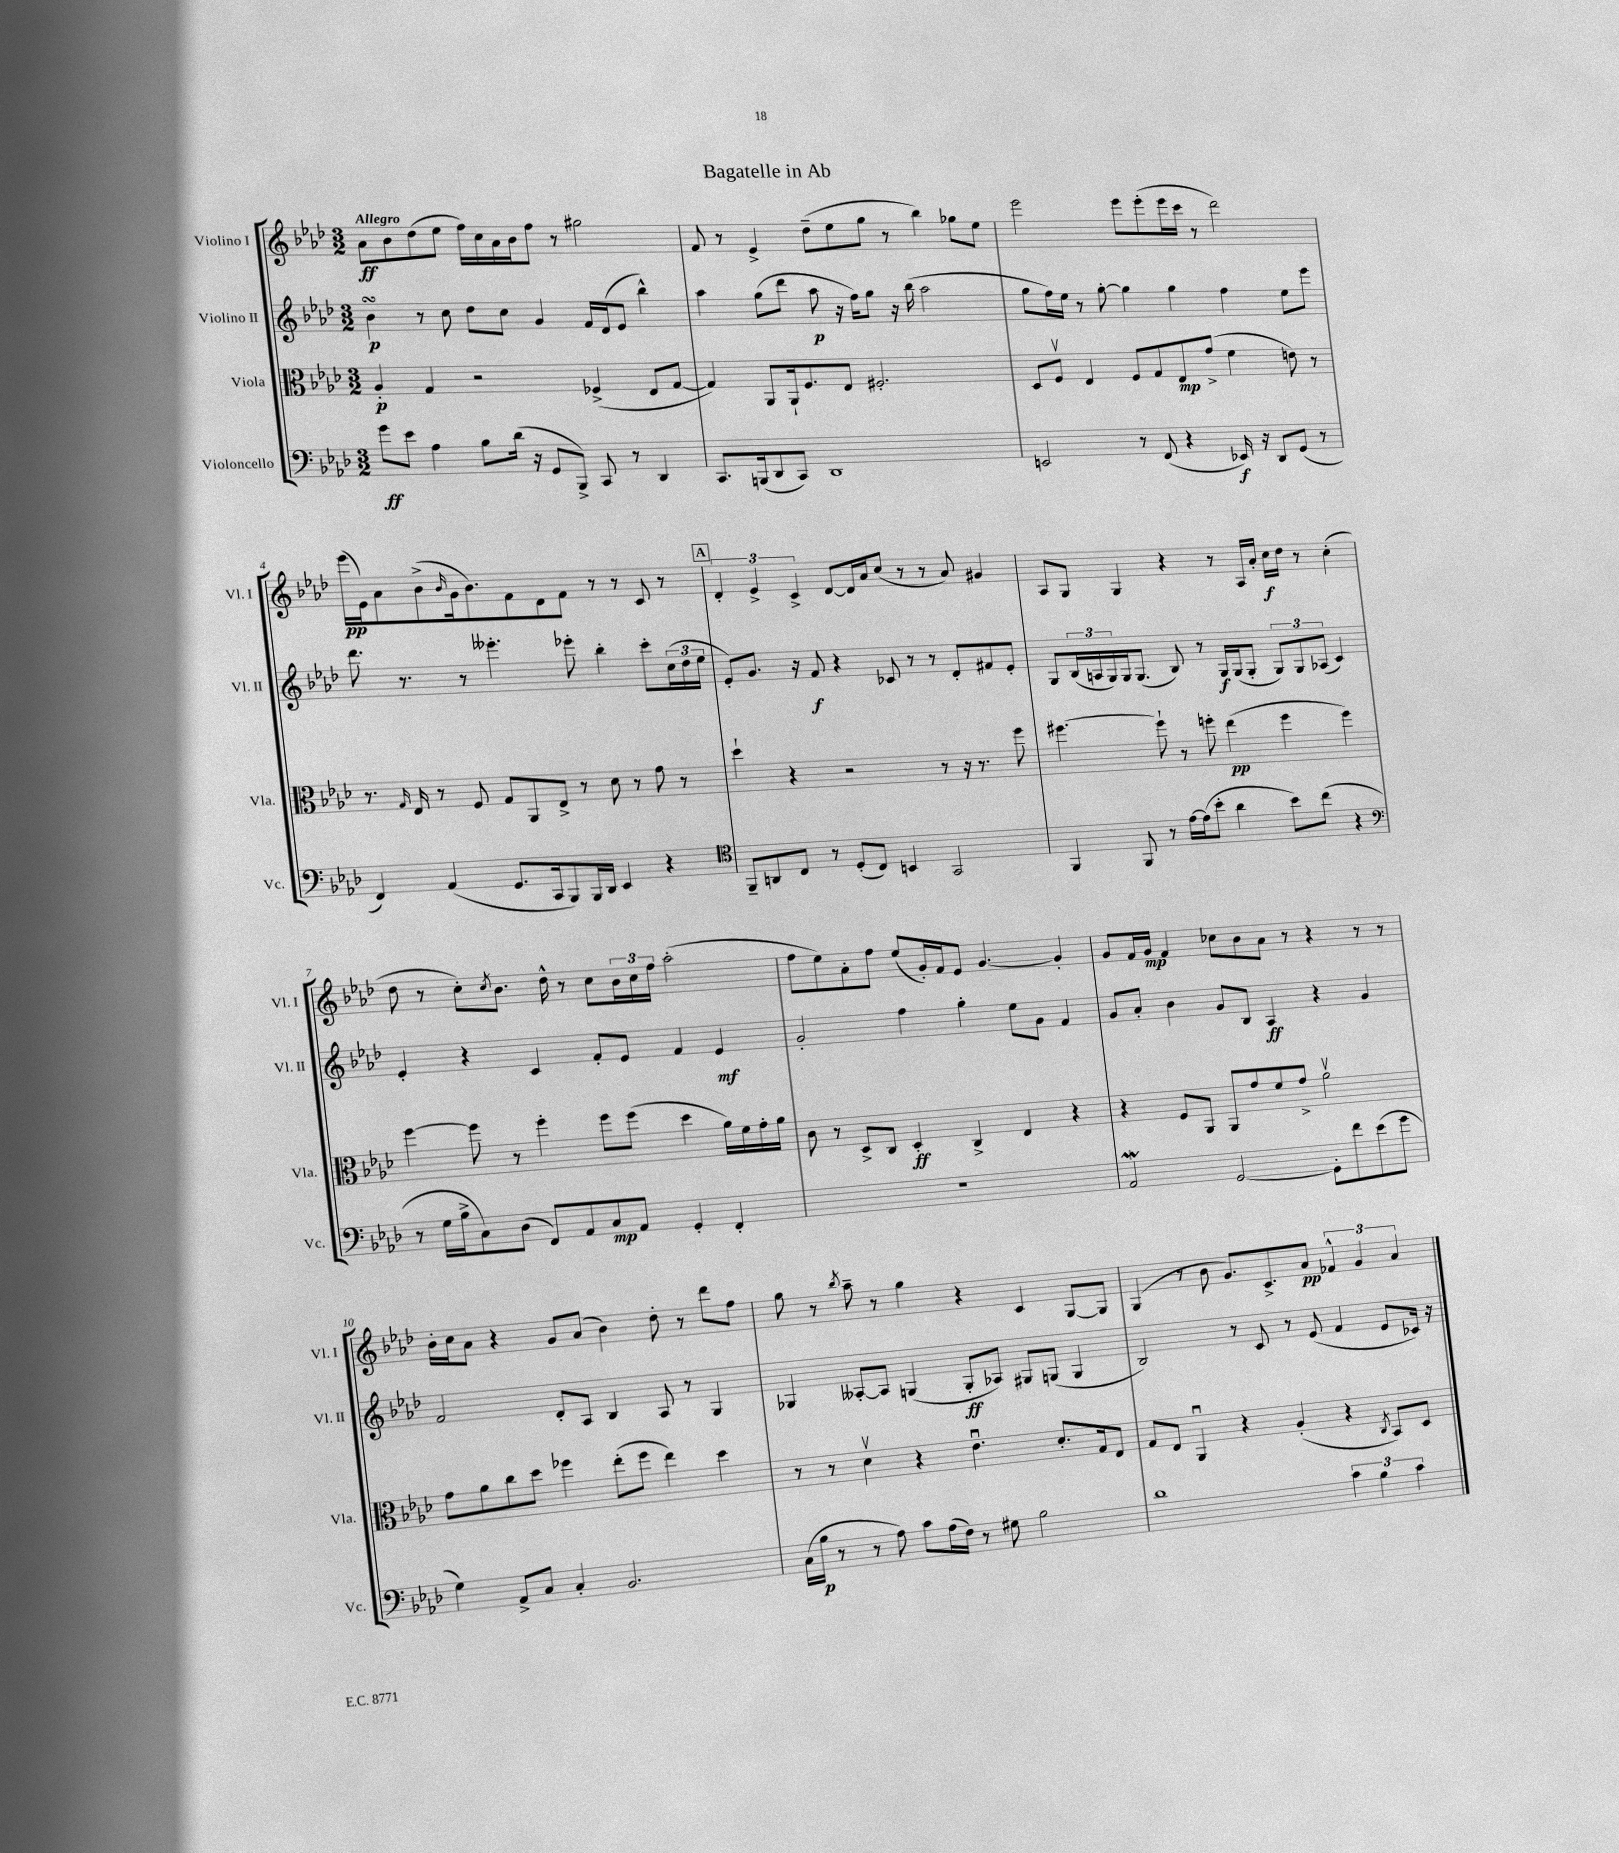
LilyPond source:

\header { title = "Bagatelle in Ab" }
<<
\new StaffGroup <<
\new Staff = "s0" \with { instrumentName = "Violino I" shortInstrumentName = "Vl. I" } {
    \clef treble \key aes \major \numericTimeSignature \time 3/2 \tempo "Allegro"
    aes'8\ff bes'8 des''8( ees''8 f''16) c''16 aes'16 bes'16 f''8 r8 gis''2 |
    f'8 r8 ees'4-> des''8--( ees''8 g''8 r8 bes''4) ges''8 ees''8 |
    ees'''2 ees'''8 ees'''8-.( ees'''16 c'''16 r8 des'''2) |
    ees'''16\pp( ees'16) aes'8 bes'8->( \grace { bes'16 } g'16 bes'8.) f'8 des'8 f'8 r8 r8 c'8 r8 |
    \mark \markup { \box "A" } \tuplet 3/2 { des'4-. ees'4-> c'4-> } des'8~ des'16 aes'16 c''8( r8 r8 aes'8) gis'4 |
    aes8 g8 g4 r4 r8 aes16 aes'16-. c''16\f des''16 r8 c''4-.( |
    des''8 r8 c''8-.) \acciaccatura { c''8 } bes'8. des''16-^ r8 c''8 \tuplet 3/2 { bes'16 c''16 f''16 } aes''2-.( |
    f''8 ees''8) aes'8-. f''8 ees''8( g'16-.) f'16 ees'8 g'4.~ g'4-. |
    g'8 f'16 g'16\mp f'4 ces''8 bes'8 aes'8 r8 r4 r8 r8 |
    bes'16-. c''16 aes'8 r4 g'8 aes'8( bes'4) des''8-. r8 des'''8 f''8 |
    g''8 r8 \acciaccatura { bes''8 } aes''8-- r8 g''4 r4 c'4 g8~ g8 |
    g4( r8 bes'8 g'8.) c'8.-> aes'8\pp \tuplet 3/2 { fes'4-^ g'4 aes'4 } \bar "|." |
}
\new Staff = "s1" \with { instrumentName = "Violino II" shortInstrumentName = "Vl. II" } {
    \clef treble \key aes \major \numericTimeSignature \time 3/2
    bes'4\turn\p r8 c''8 des''8 c''8 g'4 f'16 des'16( ees'8 bes''4-^) |
    aes''4 g''8( des'''8 aes''8\p r16 f''16) g''8 r16 bes''16( aes''2 |
    g''8 f''16) ees''16 r8 g''8~-. g''4 g''4 f''4 ees''8 ees'''8 |
    des'''8. r8. r8 eeses'''4.-. ees'''8-. bes''4-. c'''8-. \tuplet 3/2 { c''16( des''16 ees''16 } |
    \mark \markup { \box "A" } ees'8-.) g'8. r16 f'8\f r4 ces'8 r8 r8 des'8-. fis'8 ees'8-. |
    g8 \tuplet 3/2 { bes16( a16 g16) } g16 g8.( bes8) r8 g16\f g16( g8-. \tuplet 3/2 { g8) g8 aes8( } c'4) |
    ees'4-. r4 c'4 f'8-. ees'8 f'4 ees'4\mf |
    g'2-. f''4 g''4-. ees''8 g'8 f'4 |
    g'8 aes'8-. bes'4 g'8 bes8 aes4\ff r4 g'4 |
    f'2 des'8-. aes8 bes4 aes8 r8 g4 |
    ges4 aeses8~-. aeses8 g4( g8-.\ff aes8) gis8 g8( g4 |
    bes2) r8 c'8 r8 ees'8( f'4 ees'8 ces'16) r16 \bar "|." |
}
\new Staff = "s2" \with { instrumentName = "Viola" shortInstrumentName = "Vla." } {
    \clef alto \key aes \major \numericTimeSignature \time 3/2
    aes4-.\p g4 r2 fes4->( ees8 g8~ |
    g4) aes,8 aes,16-! f8. ees8 fis2.-. |
    des8 f8\upbow ees4 f8 g8 ees8\mp g'8->( f'4 e'8) r8 |
    r8. \grace { g16 } ees16 r8 f8 g8 aes,8 ees8-> r8 des'8 r8 g'8 r8 |
    \mark \markup { \box "A" } des''4-! r4 r2 r8 r16 r8. f''8 |
    fis''4.~ fis''8-! r8 f''8-. ees''4\pp( f''4 f''4) |
    f''4~ f''8 r8 f''4-. f''8 f''8( des''4 aes'16) f'16 g'16-. aes'16 |
    c'8 r8 des8-> c8 des4-.\ff c4-> ees4 r4 |
    r4 f8 aes,8 aes,8 g'8 f'8 g'8-> aes'2\upbow |
    g'8 aes'8 c''8 des''8 fes''4 ees''8-.( fes''8 ees''4) des''4 |
    r8 r8 des'4\upbow r4 ees'4.\downbow des'8.-. g16 ees8 |
    g8 ees8 aes,4\downbow r4 aes4-.( r4 \acciaccatura { c8 } bes,8) des8 \bar "|." |
}
\new Staff = "s3" \with { instrumentName = "Violoncello" shortInstrumentName = "Vc." } {
    \clef bass \key aes \major \numericTimeSignature \time 3/2
    g'8\ff ees'8 aes4 bes8 des'16( r16 g,8 bes,,8->) c,8 r8 des,4 |
    c,8. b,,16( des,8 c,8) des,1 |
    e,2 r8 f,8( r4 ees,16\f) r16 des,8 g,8( r8 |
    f,4) aes,4( g,8. c,16 bes,,8) bes,,16 des,16 ees,4 r4 |
    \mark \markup { \box "A" } \clef tenor f,8-- a,8 c8 r8 des8-.( c8) b,4 g,2 |
    f,4 f,8 r8 ees'16~ ees'16( bes'8-. aes'4 bes'8) c''8( r4 |
    \clef bass r8 g16 bes16-> c8) des8( f,8) aes,8 c8\mp aes,8 g,4-. f,4-. |
    R1. |
    aes,2\mordent g,2~ g,8-. f'8 ees'8( g'8 |
    g4) aes,8-> c8 c4-. bes,2. |
    c16( bes16\p r8 r8 aes8) c'8 aes16( f16) r8 gis8 bes2 |
    des'1 \tuplet 3/2 { c'4 bes4 c'4 } \bar "|." |
}
>>
>>
